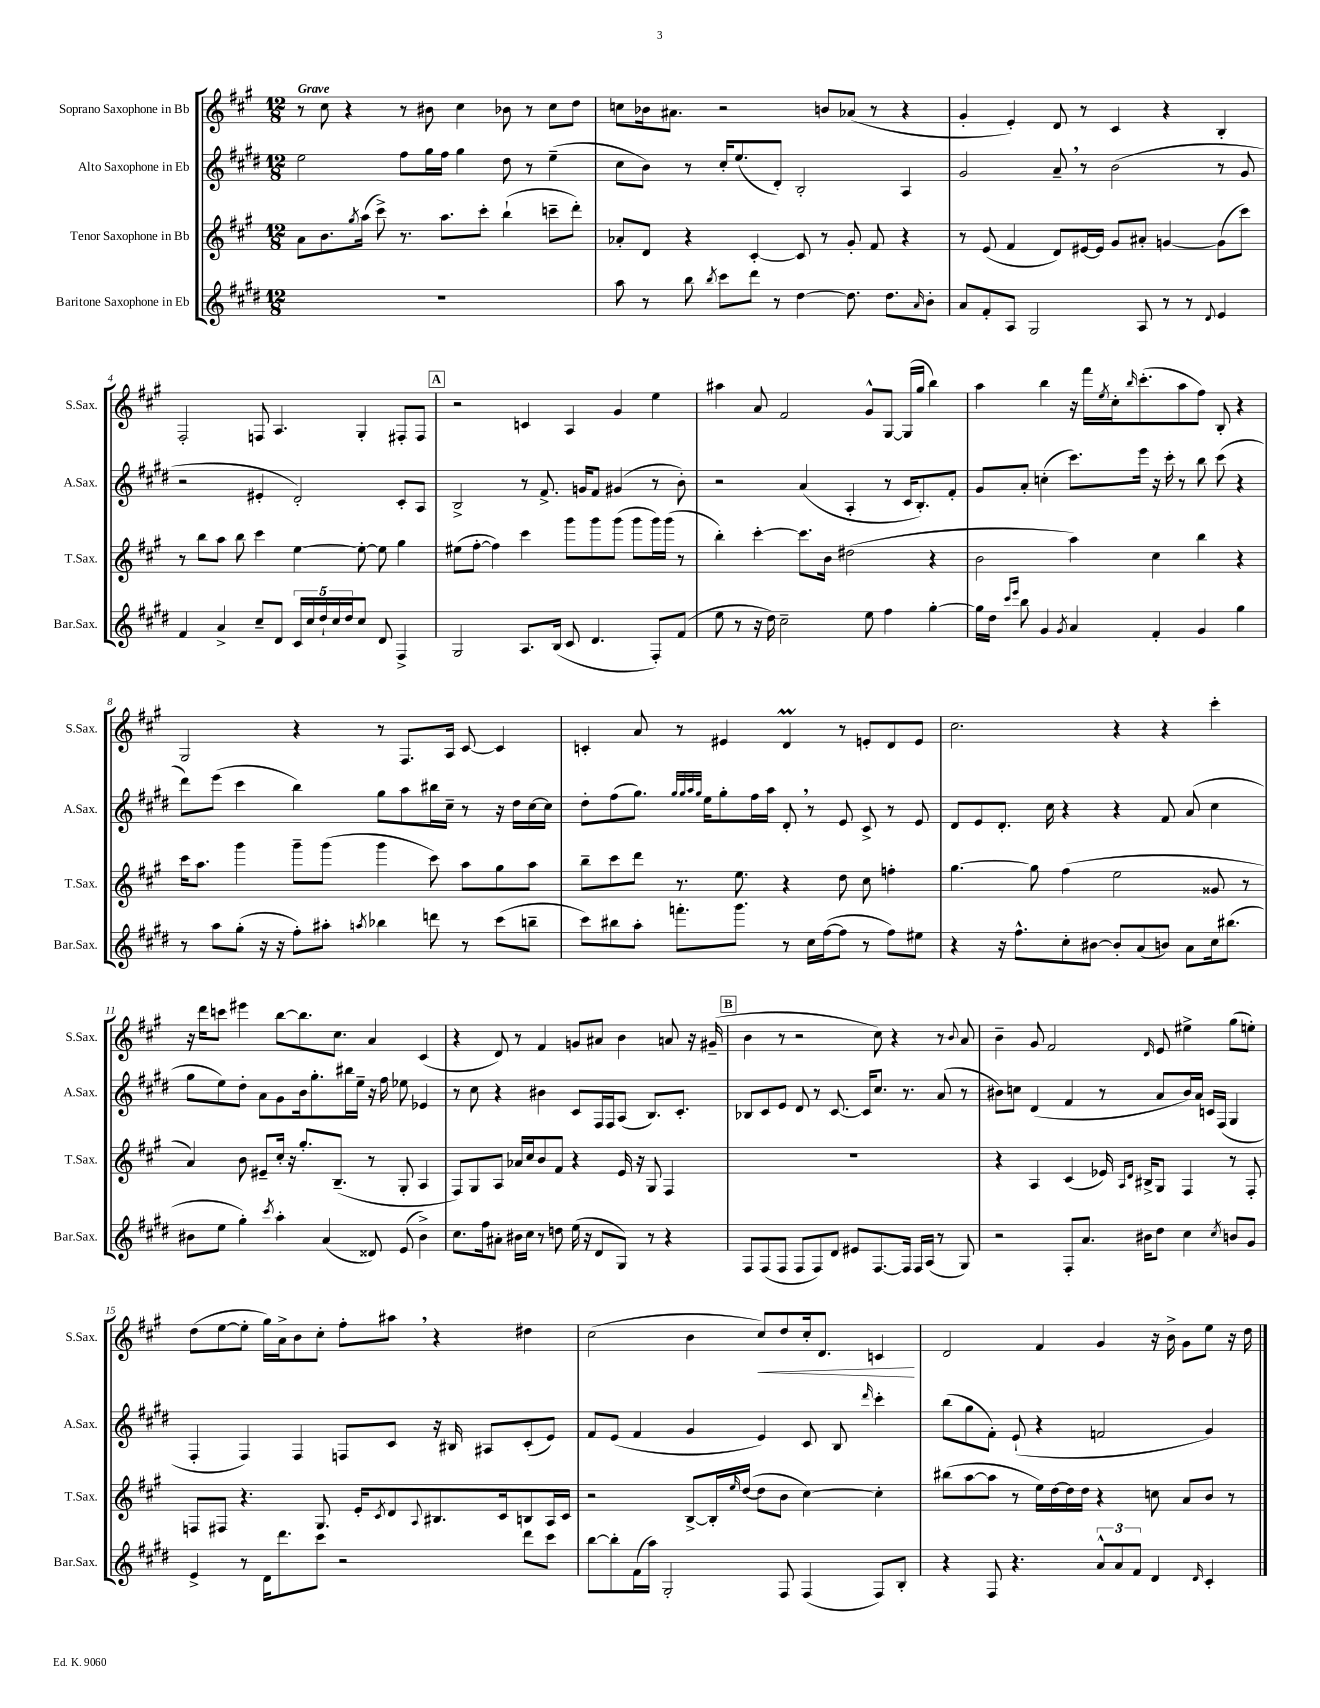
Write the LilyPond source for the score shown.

<<
\new StaffGroup <<
\new Staff = "s0" \with { instrumentName = "Soprano Saxophone in Bb" shortInstrumentName = "S.Sax." } {
    \clef treble \key a \major \numericTimeSignature \time 12/8 \tempo "Grave"
    r8 cis''8 r4 r8 bis'8 cis''4 bes'8 r8 cis''8 d''8 |
    c''8 bes'16 ais'8. r2 b'8 aes'8( r8 r4 |
    gis'4-. e'4-.) d'8 r8 cis'4 r4 b4-. |
    fis2-. f8 a4. gis4-. fis8-. fis8 |
    \mark \markup { \box "A" } r2 c'4 a4 gis'4 e''4 |
    ais''4 a'8 fis'2 gis'8-^ gis8~ gis16( gis''16 b''4) |
    a''4 b''4 r16 fis'''16 \acciaccatura { e''8 } cis''16-. \grace { b''16 } cis'''8.-.( a''8 fis''8) b8-. r4 |
    gis2 r4 r8 fis8. a16 cis'8~ cis'4 |
    c'4-. a'8 r8 eis'4 d'4\prall r8 e'8-. d'8 e'8 |
    cis''2. r4 r4 cis'''4-. |
    r16 d'''16 c'''8 eis'''4 b''8~ b''8. cis''8. a'4 cis'4( |
    r4 d'8) r8 fis'4 g'8 ais'8 b'4 a'8 r16 gis'16--( |
    \mark \markup { \box "B" } b'4 r8 r2 cis''8) r4 r8 \appoggiatura { b'8 } a'8 |
    b'4-- gis'8 fis'2 \grace { d'16 } e'8 eis''4-> gis''8( e''8-.) |
    d''8( e''8~ e''8-. gis''16) a'16-> b'8 cis''8-. fis''8-. ais''8 \breathe r4 dis''4 |
    cis''2( b'4 cis''8\<) d''8 cis''16-. d'8. c'4\! |
    d'2 fis'4 gis'4 r16 b'16-> gis'8 e''8 r16 d''16 \bar "|." |
}
\new Staff = "s1" \with { instrumentName = "Alto Saxophone in Eb" shortInstrumentName = "A.Sax." } {
    \clef treble \key e \major \numericTimeSignature \time 12/8
    e''2 fis''8 gis''16 fis''16 gis''4 dis''8 r8 e''4--( |
    cis''8 b'8) r8 cis''16-. e''8.( dis'8-.) b2-. a4 |
    gis'2 a'8-- \breathe r8 b'2( r8 gis'8 |
    r2 eis'4-. dis'2-.) cis'8-. a8 |
    \mark \markup { \box "A" } b2-> r8 fis'8.-> g'16 fis'8 gis'4( r8 b'8-.) |
    r2 a'4( a4-. r8 cis'16 b8.-.) fis'8-. |
    gis'8 a'8-. c''4-.( cis'''8.) e'''16 r16 cis'''16-. r8 b''8 cis'''8( r4 |
    dis'''8) e'''8( cis'''4 b''4) gis''8 a''8 bis''16 cis''16-- r8 r16 dis''16 cis''16~ cis''16 |
    dis''8-. fis''8( gis''8.) \grace { gis''32 gis''32 a''32 gis''32 } e''16 gis''8-. fis''16 a''16 dis'8-. \breathe r8 e'8 cis'8-> r8 e'8 |
    dis'8 e'8 dis'8.-. cis''16 r4 r4 fis'8 a'8( cis''4 |
    gis''8 e''8) dis''8-. a'8 gis'8 b'16 gis''8.-. bis''16 e''16-- r16 fis''16 ees''8 ees'4 |
    r8 cis''8 r4 bis'4 cis'8 fis16 fis16 a8( b8.) cis'8.-. |
    \mark \markup { \box "B" } bes8 cis'8 e'8 dis'8 r8 cis'8.~ cis'16 cis''8. r8. a'8( r8 |
    bis'8) c''8 dis'4( fis'4 r8 a'8 bis'16) a'16 c'16 fis16( gis4 |
    fis4-. fis4) fis4 f8 cis'8 r16 bis16 ais8 cis'8-.( e'8) |
    fis'8 e'8( fis'4 gis'4 e'4) cis'8 b8 \grace { dis'''16 } cis'''4-. |
    b''8( gis''8 fis'8-.) e'8-!( r4 f'2 gis'4) \bar "|." |
}
\new Staff = "s2" \with { instrumentName = "Tenor Saxophone in Bb" shortInstrumentName = "T.Sax." } {
    \clef treble \key a \major \numericTimeSignature \time 12/8
    a'8 b'8. \acciaccatura { gis''8 } a''16( cis'''8->) r8. a''8. cis'''8-. b''4-!( c'''8-- d'''8-.) |
    aes'8-. d'8 r4 cis'4~-. cis'8 r8 gis'8-. fis'8 r4 |
    r8 e'8( fis'4 d'8) eis'16~ eis'16 gis'8 ais'8-. g'4~ g'8( cis'''8) |
    r8 b''8 a''8 b''8 cis'''4 e''4~ e''8~-. e''8 gis''4 |
    \mark \markup { \box "A" } eis''8( fis''8~-. fis''4) cis'''4 gis'''8 gis'''8 gis'''8( gis'''8 gis'''16) gis'''16( r8 |
    b''4-.) cis'''4~-. cis'''8. b'16 dis''2( r4 |
    b'2 a''4) cis''4 b''4 r4 |
    cis'''16 a''8. gis'''4 gis'''8-- gis'''8( gis'''4 cis'''8) a''8 gis''8 a''8 |
    b''8-- cis'''8 d'''8 r8. e''8. r4 d''8 cis''8 f''4-. |
    gis''4.~ gis''8 fis''4( e''2 gisis'8 r8 |
    a'4) b'8 eis'8-- cis''16-. r16 gis''8.-. b8.--( r8 gis8-. a4 |
    fis8) gis8 a8 aes'16 cis''16 b'8 fis'8 r4 e'16 r16 gis8 fis4 |
    \mark \markup { \box "B" } R1. |
    r4 a4 cis'4( ees'16) \grace { a16 d'16 } bis16-> gis8 fis4 r8 fis8-. |
    f8 fis8 r4. gis8. e'16-. \acciaccatura { cis'8 } d'8 \appoggiatura { a8 } bis8. cis'16 b8 a16 cis'16 |
    r2 b8~-> b16-. \grace { e''16 } d''16~( d''8 b'8 cis''4~) cis''4-. |
    bis''8( a''8~ a''8 r8 e''16) d''16~ d''16 d''16 r4 c''8 a'8 b'8 r8 \bar "|." |
}
\new Staff = "s3" \with { instrumentName = "Baritone Saxophone in Eb" shortInstrumentName = "Bar.Sax." } {
    \clef treble \key e \major \numericTimeSignature \time 12/8
    R1. |
    a''8 r8 b''8 \acciaccatura { b''8 } cis'''8 dis'''8 r8 dis''4~ dis''8. dis''8. \grace { a'16 } b'8-. |
    a'8 fis'8-. a8 gis2 a8 r8 r8 \appoggiatura { dis'8 } e'4 |
    fis'4 a'4-> cis''8-- dis'8 \tuplet 5/4 { cis'16 cis''16 dis''16-! cis''16 dis''16 } cis''8 dis'8 fis4-> |
    \mark \markup { \box "A" } gis2 a8. b16( cis'8 dis'4. fis8-.) fis'8( |
    e''8 r8 r16 dis''16) cis''2-- e''8 fis''4 gis''4~-. |
    gis''16 dis''16 \grace { cis'''16 e'''16 } b''8 gis'4 \acciaccatura { gis'8 } a'4 fis'4-. gis'4 gis''4 |
    r8 a''8 gis''8-.( r16 r16 fis''8-.) ais''8-. \acciaccatura { a''8 } bes''4 d'''8 r8 cis'''8( b''8-- |
    cis'''8) bis''8 a''8-. f'''8.-. gis'''8. r8 cis''16 fis''16~( fis''8 r8 fis''8) eis''8 |
    r4 r16 fis''8.-^ cis''8-. bis'8~ bis'8-. a'8( b'8) a'8 cis''16 bis''8.( |
    bis'8 e''8 gis''4-.) \acciaccatura { cis'''8 } a''4-. a'4( disis'8) e'8( bis'4->) |
    cis''8. fis''16 ais'8-. bis'16 cis''16 r8 d''8 e''16( r16 dis'8 gis8) r8 r4 |
    \mark \markup { \box "B" } fis8 fis8( fis8 fis8 fis8) dis'8 eis'8 fis8.~ fis16 fis16 a16( r8 gis8) |
    r2 fis8-. a'8. bis'16 dis''8 cis''4 \acciaccatura { cis''8 } b'8 gis'8 |
    e'4-> r8 dis'16 dis'''8. cis'''8 r2 dis'''8 cis'''8 |
    b''8~ b''8-. fis'16( a''16) gis2-. fis8 fis4( fis8) b8-. |
    r4 fis8 r4. \tuplet 3/2 { a'8-^ a'8 fis'8 } dis'4 \grace { dis'16 } cis'4-. \bar "|." |
}
>>
>>
